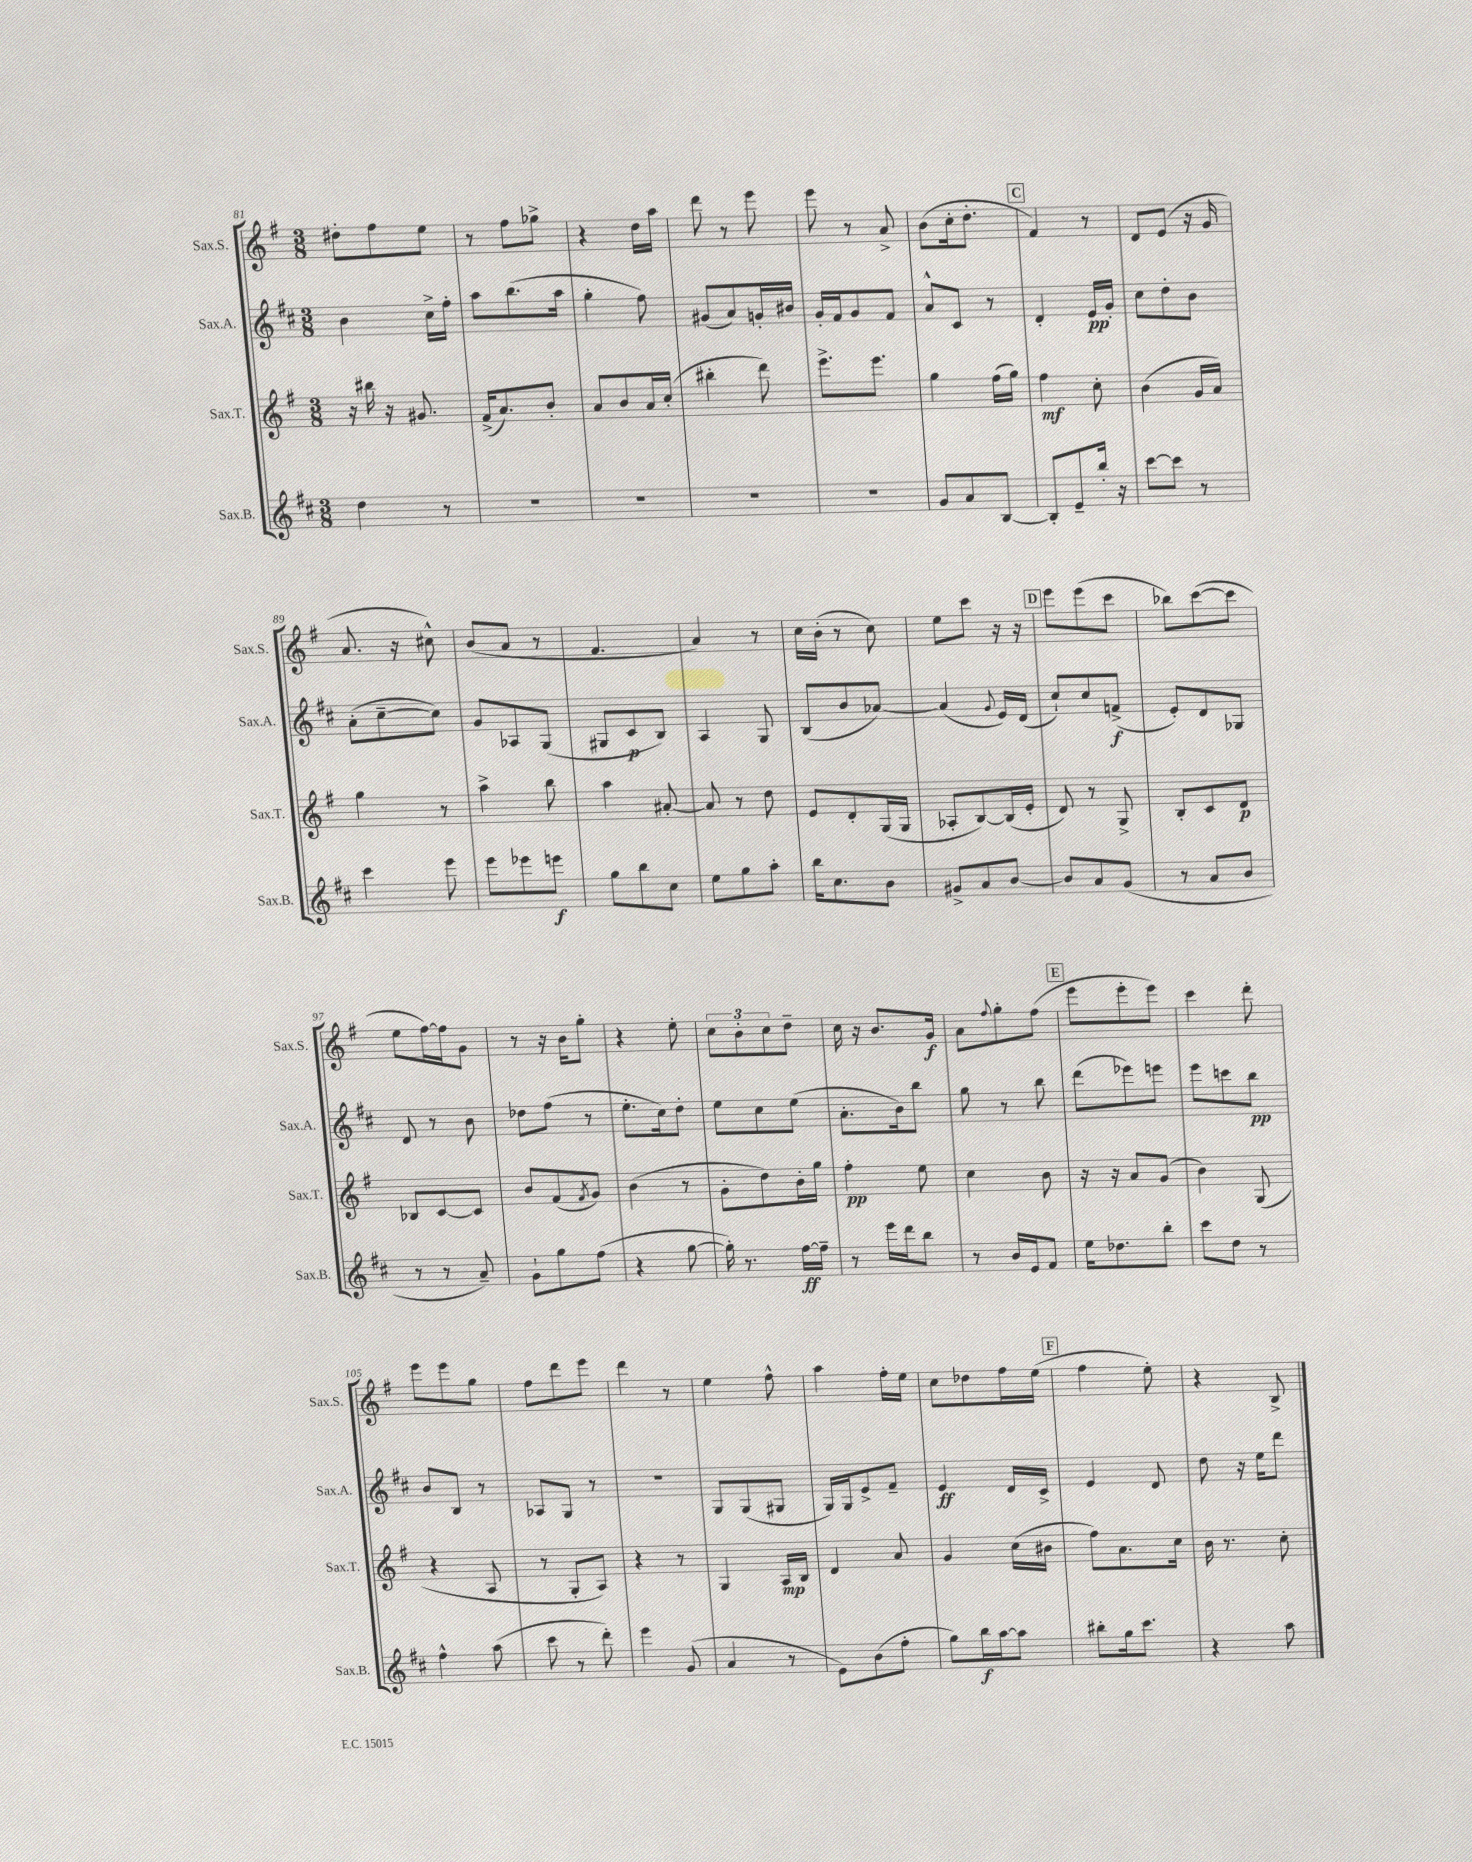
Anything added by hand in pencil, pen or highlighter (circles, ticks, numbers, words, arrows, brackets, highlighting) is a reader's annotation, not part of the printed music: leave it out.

**kern	**kern	**kern	**kern
*staff4	*staff3	*staff2	*staff1
*clefG2	*clefG2	*clefG2	*clefG2
*k[f#c#]	*k[f#]	*k[f#c#]	*k[f#]
*M3/8	*M3/8	*M3/8	*M3/8
4dd	16r	4b	8dd#'
.	16bb#	.	.
.	16r	.	8ff#
.	8.g#	.	.
8r	.	16cc#^	8ee
.	.	16ff#'	.
=	=	=	=
4.r	(16f#^	8aa	8r
.	8.a)	.	.
.	.	(8.bb	8ff#
.	8b'	.	8gg-^
.	.	16aa	.
=	=	=	=
4.r	8a	4gg'	4r
.	8b	.	.
.	16a	8ff#)	16dd
.	(16cc'	.	16aa
=	=	=	=
4.r	4bb#'	(8g#	8ddd
.	.	8a)	8r
.	8ddd)	16g'	8eee
.	.	16b#	.
=	=	=	=
4.r	8.eee^	16g'	8eee
.	.	16f#	.
.	.	8g	8r
.	8.eee	.	.
.	.	8f#	8a^
=	=	=	=
8g	4gg	8a^^	(8b
8a	.	8c#	16cc'
.	.	.	8.dd'
[8B	(16ff#	8r	.
.	16gg)	.	.
=	=	=	=
8B']	4ff#	4d'	4f#)
8e~	.	.	.
16bb'	8cc'	16e	8r
16r	.	16g'	.
=	=	=	=
[8ccc#	(4b	8cc#	8d
8ccc#]	.	8dd'	(8e
8r	16g	8b	16r
.	16a)	.	16g
=	=	=	=
4ccc#	4gg	(8a'	8.a
.	.	[8cc#~	.
.	.	.	16r
8eee	8r	8cc#])	8cc#^^)
=	=	=	=
8eee	4aa^	8g	(8b
8eee-	.	8A-	8a
8eee	8bb	(8G	8r
=	=	=	=
8gg	4aa	8G#	4.f#
8bb	.	8c#	.
8cc#	[8a#'	8B)	.
=	=	=	=
8ee	8a#]	4A	4a)
8gg	8r	.	.
8aa'	8dd	8G	8r
=	=	=	=
16bb	8e	(8B	16cc
8.cc#	.	.	(16b'
.	8d'	8b	8r
8b	(16G	[8a-)	8cc)
.	16G	.	.
=	=	=	=
8g#^	8A-'	(4a-]	8ee
8a	[8B)	.	8ccc
.	.	8qqg	.
[8b	(16B]	16e)	16r
.	16e'	(16d	16r
=	=	=	=
8b]	8d)	8cc#`)	8eee
8a	8r	8cc#	(8eee
(8g	8G^	(8f^	8ccc
=	=	=	=
8r	8B'	8e')	8bb-)
8a	8c	8d	([8ccc
8b	8d	8G-	8ccc]
=	=	=	=
8r	8B-	8d	8ee
8r	[8c	8r	[16ff#)
.	.	.	16ff#]
8a~)	8c]	8b	8g
=	=	=	=
8g`	8b	8dd-	8r
8gg	(8f#	(8ff#	16r
.	.	.	16b
.	8qf#	.	.
(8ff#	8g)	8r	8gg'
=	=	=	=
4r	(4b	8.ee'	4r
.	.	16cc#)	.
[8gg	8r	8dd'	8ee'
=	=	=	=
16gg'])	8g'	8ee	12cc
8.r	.	.	.
.	.	.	12b'
.	8dd)	8cc#	.
.	.	.	12cc
[16ff#	16b'	(8ee	8dd~
16ff#~]	16gg	.	.
=	=	=	=
8r	4ff#'	8.a'	16cc
.	.	.	16r
16eee	.	.	8.b
16ddd	.	16b)	.
8bb	8ee	8bb	.
.	.	.	16g
=	=	=	=
8r	4cc	8gg	8a
.	.	.	8qqff#
16b	.	8r	8gg'
16e	.	.	.
8f#	8b	8bb	(8ff#
=	=	=	=
16ee	16r	(8ddd	8eee
8.dd-	16r	.	.
.	8a	8eee-)	8eee'
8bb'	(8g	8eee	8eee)
=	=	=	=
8ccc#	4b)	8eee	4ccc
8dd	.	8ccc	.
8r	(8G	8bb	8ddd'
=	=	=	=
4ff#^^	4r	8b	8eee
.	.	8B	8eee
(8aa	8A	8r	8gg
=	=	=	=
8ccc#	8r	8A-	8ff#
8r	8G'	8G	8ddd
8ddd')	8A)	8r	8eee
=	=	=	=
4eee	4r	4.r	4ddd
(8g	8r	.	8r
=	=	=	=
4a	4G	8G	4ee
.	.	(8G	.
8r	16A	8G#	8ff#^^
.	16B	.	.
=	=	=	=
8e)	4d	16G)	4aa
.	.	16G	.
(8b	.	8e^	.
8ff#'	8a	8f#~	16ff#'
.	.	.	16ee
=	=	=	=
8gg)	4g	4e	8cc
16bb	.	.	8dd-
[16aa	.	.	.
8aa]	(16cc	16d	16ff#
.	16b#	16c#^	(16ee
=	=	=	=
8bb#'	8ff#)	4e	4ff#
16gg	8.a	.	.
8.ccc#	.	.	.
.	.	8d	8ee')
.	16cc	.	.
=	=	=	=
4r	16b	8dd	4r
.	8.r	.	.
.	.	16r	.
.	.	16ee	.
8aa	8cc'	8ddd	8B^
==	==	==	==
*-	*-	*-	*-
